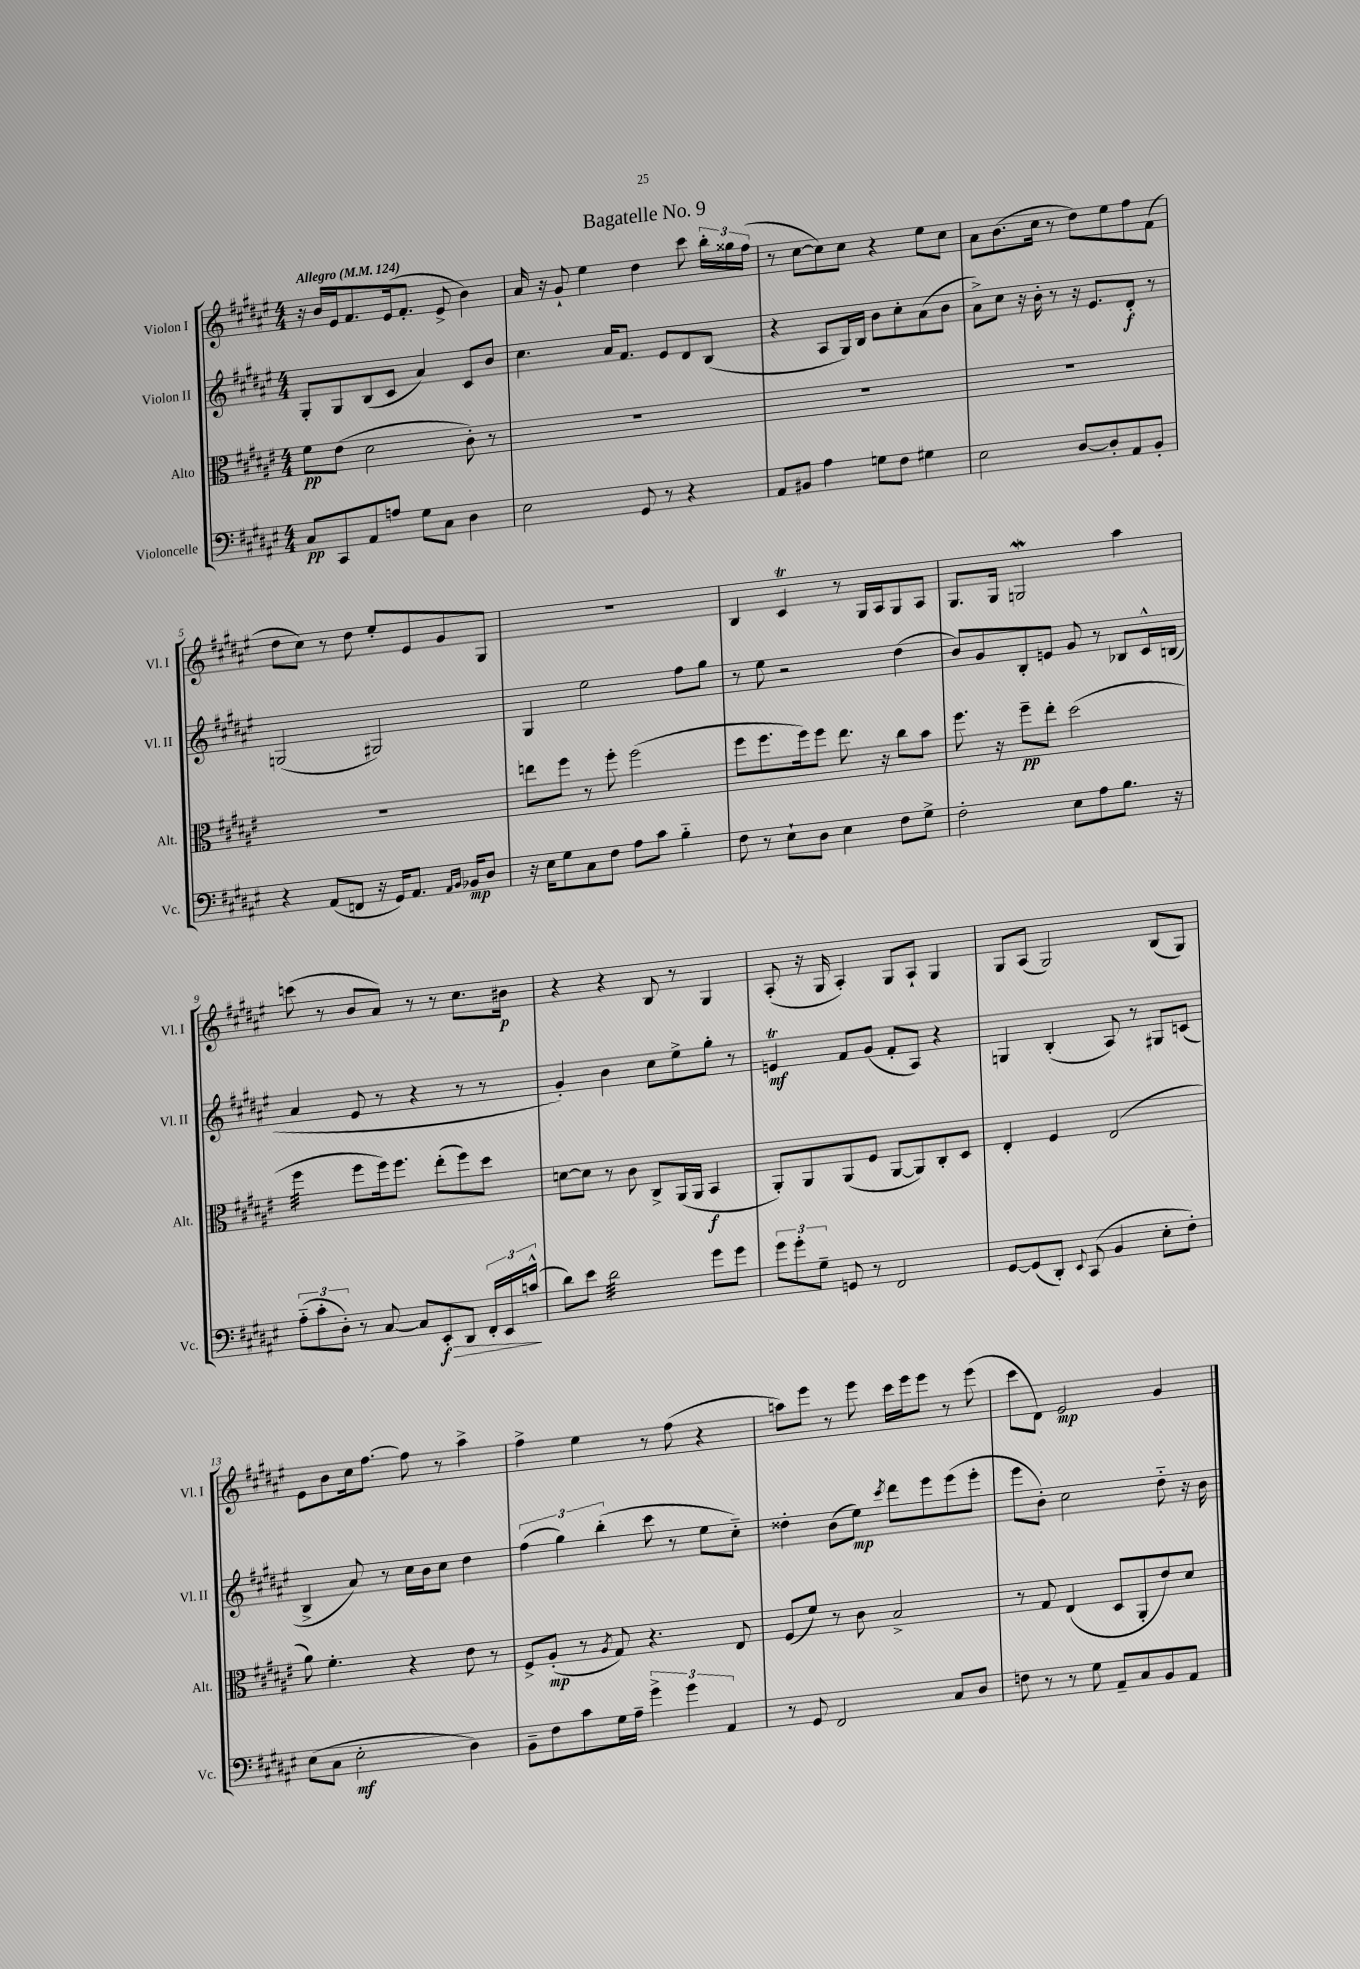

**kern	**kern	**kern	**kern
*staff4	*staff3	*staff2	*staff1
*clefF4	*clefC3	*clefG2	*clefG2
*k[f#c#g#d#a#e#]	*k[f#c#g#d#a#e#]	*k[f#c#g#d#a#e#]	*k[f#c#g#d#a#e#]
*M4/4	*M4/4	*M4/4	*M4/4
*MM124	*MM124	*MM124	*MM124
8C#	8f#	8G#'	16r
.	.	.	16b
8CC#	(8e#	8G#	16e#
.	.	.	8.f#
8AA#	2d#	(8B	.
8A	.	8c#	(16e#
.	.	.	8.f#'
8G#	.	4a#)	.
8C#	.	.	8e#^
4D#	8c#')	8c#	4b)
.	8r	8b	.
=	=	=	=
2E#	1r	4.cc#	16a#
.	.	.	16r
.	.	.	8g#`
.	.	.	4ee#
.	.	16a#	.
.	.	8.f#	.
8GG#	.	.	4dd#
8r	.	8e#	.
4r	.	8d#	8ccc#
.	.	(8B	24bb'
.	.	.	24gg##
.	.	.	(24ff#
=	=	=	=
8AA#	1r	4r	8r
8BB#	.	.	[8cc#
4A#	.	8A#	8cc#])
.	.	16G#)	8cc#
.	.	16B	.
8G	.	8b	4r
8F#	.	8cc#'	.
4G#	.	(8a#	8ee#
.	.	8b	8cc#
=	=	=	=
2E#	1r	8a#^)	8a#
.	.	8cc#	(8.b
.	.	16r	.
.	.	16b'	16cc#
.	.	8r	8r
[8D#	.	16r	8dd#)
.	.	8.e#	.
8D#']	.	.	8ee#
8AA#	.	8d#'	8ff#
8BB'	.	8r	(8f#
=	=	=	=
4r	1r	(2G	8dd#
.	.	.	8cc#)
(8AA#	.	.	8r
8FF	.	.	8dd#
16r	.	2G#)	8ee#'
16GG#)	.	.	.
8.AA#	.	.	8e#
.	.	.	8g#
16qqAA#	.	.	.
16qqBB	.	.	.
16BB-	.	.	.
8D#	.	.	8G#
=	=	=	=
16r	8ee	4G#	1r
16E#	.	.	.
8G#	8ff#	.	.
8C#	8r	2ee#	.
8F#	8ff#'	.	.
8A#	(2ff#	.	.
8c#	.	.	.
4B'~	.	8ff#	.
.	.	8gg#	.
=	=	=	=
8F#	8ff#	8r	4B
8r	8.ff#	8ee#	.
8E#`	.	2r	4c#
.	16ff#)	.	.
8D#	8ff#	.	.
4E#	8.ee#	.	8r
.	.	.	16G#
.	16r	.	16A#
8F#	8cc#	(4dd#	8G#
8G#^	8b	.	8A#
=	=	=	=
2F#'	8.ff#	8b)	8.G#
.	.	8g#	.
.	16r	.	16G#
.	8ff#~	8B'	2G
.	8ee#'	8e	.
8E#	(2dd#	8g#	.
8A#	.	8r	.
8.B	.	8B-	4aa#
.	.	16c#^^	.
16r	.	(16B	.
=	=	=	=
(12A#'~	4ff#	4a#	(8ccc
12c#'	.	.	.
.	.	.	8r
12D#')	.	.	.
8r	8ff#	8e#	8b
[8C#	16ff#)	8r	8a#)
.	8.ff#	.	.
8C#]	.	4r	8r
8EE#'	(8ee#'	.	8r
8DD#	8ff#)	8r	8.cc#
24FF#'	8dd#	8r	.
24EE#	.	.	.
.	.	.	16b#
(24c^^	.	.	.
=	=	=	=
8d#)	[8d	4g#')	4r
8e#	8d]	.	.
2d#	8r	4b	4r
.	8c#	.	.
.	8C#^	8cc#	8B
.	(16AA#	8ee#^	8r
.	16AA#	.	.
8g#	4BB	8gg#'	4G#
8g#	.	8r	.
=	=	=	=
12g#	8AA#')	4e	(8A#'
12g#'	.	.	.
.	8AA#	.	16r
12G#~	.	.	.
.	.	.	16G#
8GG	(8AA#	8f#	4A#')
8r	8F#	(8g#	.
2FF#	[8AA#	8f#'	8G#
.	8AA#])	8A#)	8A#`
.	8C#'	4r	4G#
.	8D#	.	.
=	=	=	=
[8GG#	4E#'	4G	8G#
(8GG#]	.	.	(8A#
8DD#')	4F#	(4B'	2G#)
8qqEE#	.	.	.
(8CC#	.	.	.
4BB	(2E#	8A#)	.
.	.	8r	.
8E#'	.	8G#	(8B
8F#')	.	(8c	8G#)
=	=	=	=
(8E#	8a#)	4B^	8e#
8C#	4.f#'	.	8b
2E#'	.	8a#)	16cc#
.	.	.	[8.ff#
.	.	8r	.
.	4r	16cc#	8ff#]
.	.	16b	.
.	.	8cc#	8r
4D#)	8e#	4dd#	4aa#^
.	8r	.	.
=	=	=	=
8BB~	8F#^	(6ff#	4ff#^
8F#	(8A#'	.	.
.	.	6gg#)	.
8c#	8r	.	4ee#
.	.	(6bb'	.
.	8qA#	.	.
16G#	8G#)	.	.
16A#~	.	.	.
6g#^	4.r	8ccc#	8r
.	.	8r	(8ff#
6g#	.	.	.
.	.	8ee#	4r
6AA#	.	.	.
.	8E#	8cc#'~)	.
=	=	=	=
8r	(8F#	4dd##'	8aa)
8GG#	8f#)	.	8eee#
2FF#	8r	(8b	8r
.	8c#	8ee#)	8eee#
.	.	8qccc#	.
.	2B^	8ddd#	16ccc#
.	.	.	16eee#
.	.	8eee#	8eee#
8C#	.	(8eee#	8r
8D#	.	8eee#'	(8eee#
=	=	=	=
8F	8r	8eee#	8ccc#
8r	8G#	8b')	8d#)
8r	(4E#	2cc#	2e#
8G#	.	.	.
8AA#~	8D#	.	.
8C#	8AA#'	.	.
8BB	8e#)	8dd#'~	4g#
8AA#	8d#	16r	.
.	.	16b	.
==	==	==	==
*-	*-	*-	*-
